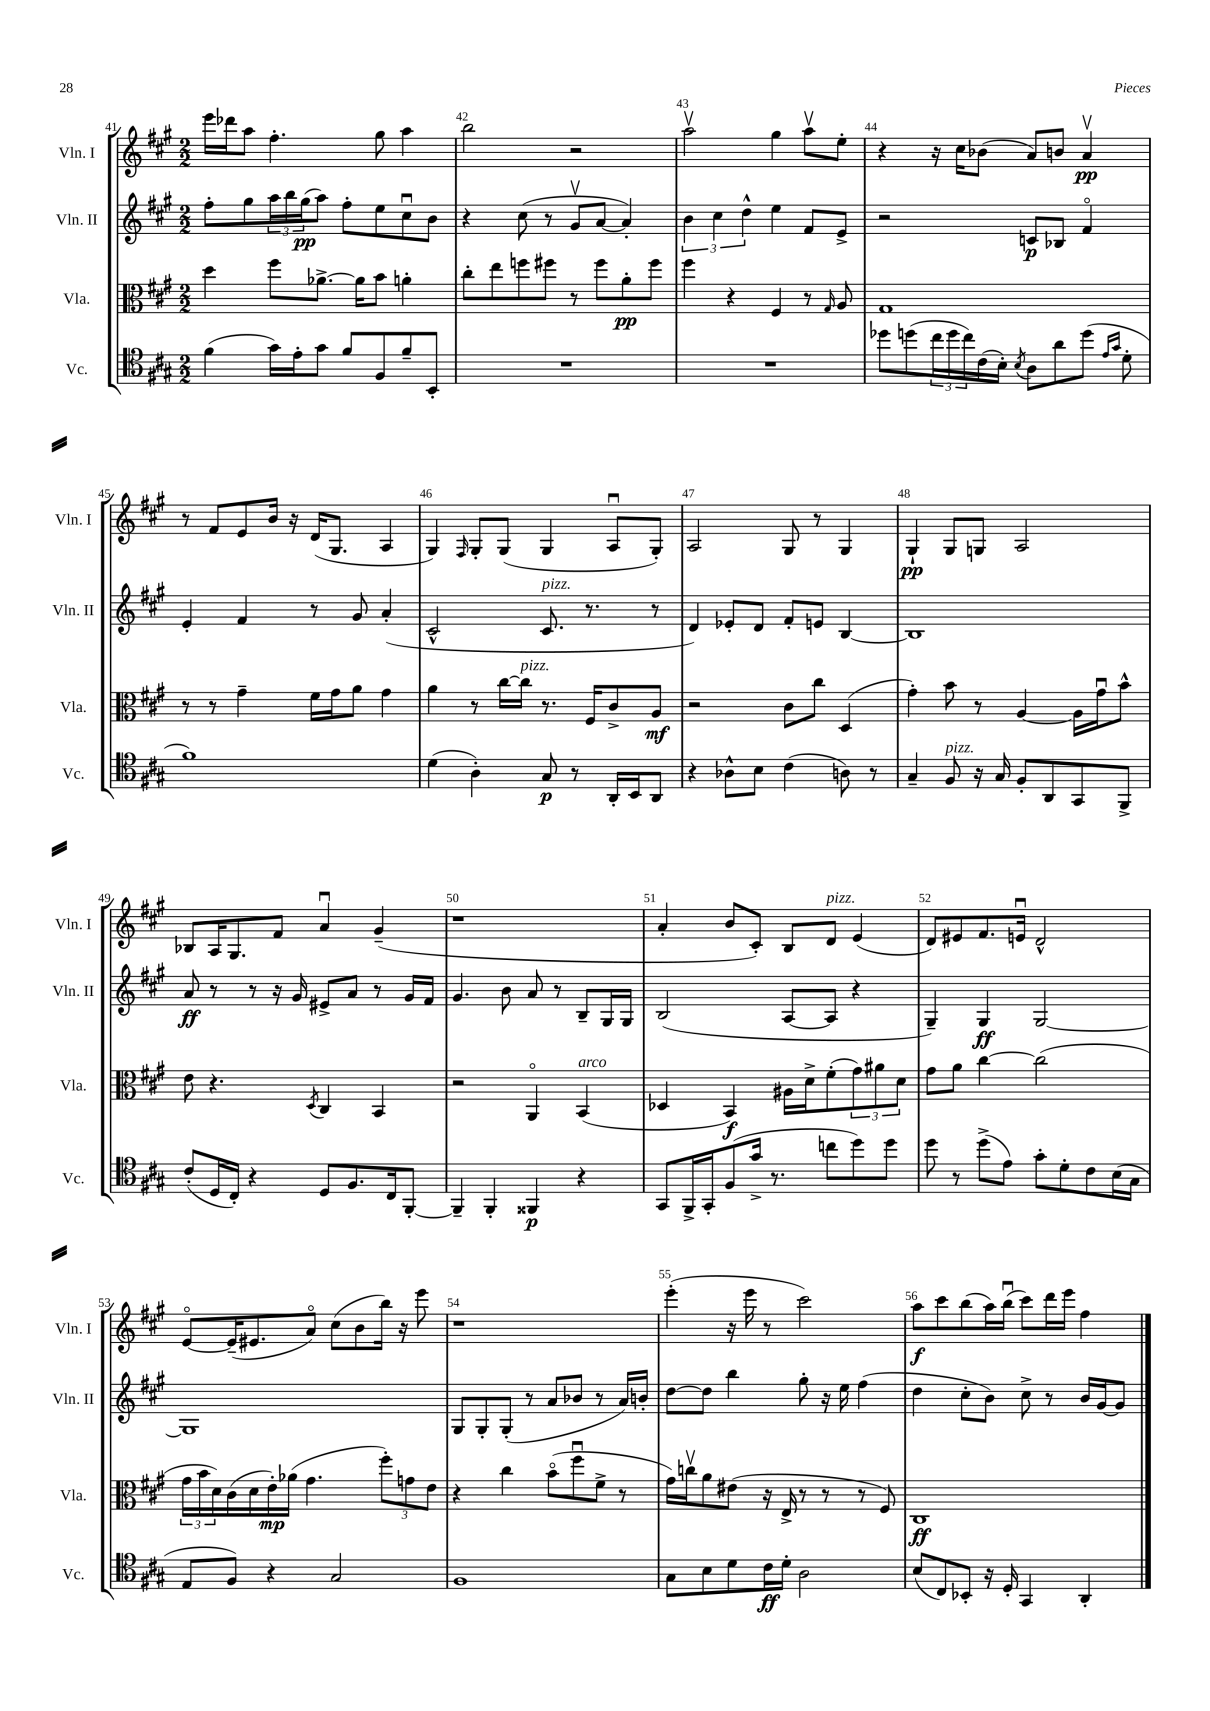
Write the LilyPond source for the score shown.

<<
\new StaffGroup <<
\new Staff = "s0" \with { instrumentName = "Vln. I" shortInstrumentName = "Vln. I" } {
    \clef treble \key a \major \numericTimeSignature \time 2/2
    e'''16 des'''16 a''8 fis''4.-. gis''8 a''4 |
    b''2 r2 |
    a''2\upbow gis''4 a''8\upbow e''8-. |
    r4 r16 cis''16 bes'8( a'8) b'8 a'4\upbow\pp |
    r8 fis'8 e'8 b'16 r16 d'16( gis8. a4 |
    gis4) \grace { fis16 } gis8-. gis8( gis4 a8\downbow gis8-.) |
    a2 gis8 r8 gis4 |
    gis4-!\pp gis8 g8 a2 |
    bes8 a16 gis8. fis'8 a'4\downbow gis'4--( |
    r1 |
    a'4-. b'8 cis'8-.) b8 d'8^\markup { \italic "pizz." } e'4( |
    d'8) eis'8 fis'8. e'16\downbow d'2-^ |
    e'8~\flageolet e'16--( eis'8. a'8\flageolet) cis''8( b'8 b''16) r16 e'''8 |
    r1 |
    e'''4-.( r16 e'''16 r8 cis'''2) |
    a''8\f cis'''8 b''8( a''16) b''16\downbow( cis'''8) d'''16 e'''16 fis''4 \bar "|." |
}
\new Staff = "s1" \with { instrumentName = "Vln. II" shortInstrumentName = "Vln. II" } {
    \clef treble \key a \major \numericTimeSignature \time 2/2
    fis''8-. gis''8 \tuplet 3/2 { a''16 b''16 gis''16\pp( } a''8) fis''8-. e''8 cis''8\downbow b'8 |
    r4 cis''8( r8 gis'8\upbow a'8~ a'4-.) |
    \tuplet 3/2 { b'4 cis''4 d''4-^ } e''4 fis'8 e'8-> |
    r2 c'8\p bes8 fis'4\flageolet |
    e'4-. fis'4 r8 gis'8 a'4-.( |
    cis'2-^ cis'8.^\markup { \italic "pizz." } r8. r8 |
    d'4) ees'8-. d'8 fis'8-. e'8 b4~ |
    b1 |
    a'8\ff r8 r8 r16 gis'16 eis'8-> a'8 r8 gis'16 fis'16 |
    gis'4. b'8 a'8 r8 b8-- gis16 gis16 |
    b2( a8~ a8 r4 |
    gis4--) gis4\ff gis2~ |
    gis1 |
    gis8 gis8-. gis8-.( r8 a'8 bes'8 r8 a'16) b'16-. |
    d''8~ d''8 b''4 gis''8-. r16 e''16 fis''4( |
    d''4 cis''8-. b'8) cis''8-> r8 b'16 gis'16~ gis'8 \bar "|." |
}
\new Staff = "s2" \with { instrumentName = "Vla." shortInstrumentName = "Vla." } {
    \clef alto \key a \major \numericTimeSignature \time 2/2
    d''4 fis''8 aes'8.~-> aes'16 b'8 a'4-. |
    cis''8-. e''8 f''8 fis''8 r8 fis''8 a'8-.\pp fis''8 |
    fis''4 r4 fis4 r8 \grace { gis16 } a8 |
    gis1 |
    r8 r8 gis'4-- fis'16 gis'16 a'8 gis'4 |
    a'4 r8 cis''16~ cis''16^\markup { \italic "pizz." } r8. fis16 cis'8-> a8\mf |
    r2 cis'8 cis''8 d4( |
    gis'4-.) b'8 r8 a4~ a16 gis'16\downbow b'8-^ |
    e'8 r4. \acciaccatura { d8 } cis4 b,4 |
    r2 a,4\flageolet b,4^\markup { \italic "arco" }( |
    des4 b,4\f) ais16 d'16-> fis'8-.( \tuplet 3/2 { gis'8) ais'8 d'8 } |
    gis'8 a'8 cis''4~ cis''2( |
    \tuplet 3/2 { gis'16 b'16 d'16) } cis'16( d'16 e'16-.\mp) aes'16( gis'4. \tuplet 3/2 { fis''8-.) g'8 e'8 } |
    r4 cis''4 b'8\flageolet( fis''8\downbow fis'8-> r8 |
    gis'16) c''16\upbow a'8 eis'8( r16 e16-> r8 r8 r8 fis8) |
    cis1\ff \bar "|." |
}
\new Staff = "s3" \with { instrumentName = "Vc." shortInstrumentName = "Vc." } {
    \clef tenor \key a \major \numericTimeSignature \time 2/2
    fis'4( gis'16) e'16-. gis'8 fis'8 fis8 fis'8-- b,8-. |
    R1 |
    R1 |
    des''8 d''8( \tuplet 3/2 { cis''16 d''16 cis''16) } cis'16( b16-.) \acciaccatura { b8 } a8 a'8 d''8( \grace { e'16 gis'16 } d'8-. |
    fis'1) |
    d'4( a4-.) gis8\p r8 a,16-. b,16 a,8 |
    r4 aes8-^ b8 cis'4( a8) r8 |
    gis4-- fis8^\markup { \italic "pizz." } r16 gis16 fis8-. a,8 gis,8 fis,8-> |
    cis'8-.( d16 cis16-.) r4 d8 fis8. cis16 fis,8~-. |
    fis,4-- fis,4-. fisis,4\p r4 |
    gis,8 fis,16-> gis,16-. fis8( gis'16-> r8. c''8 d''8) d''8 |
    d''8 r8 d''8->( e'8) gis'8-. d'8-. cis'8 b16( gis16 |
    e8 fis8) r4 gis2 |
    fis1 |
    gis8 b8 d'8 cis'16\ff d'16-. a2 |
    b8( cis8) bes,8-. r16 d16-. gis,4 a,4-. \bar "|." |
}
>>
>>
\layout { \context { \Score currentBarNumber = #41 \override BarNumber.break-visibility = ##(#f #t #t) barNumberVisibility = #all-bar-numbers-visible } }
